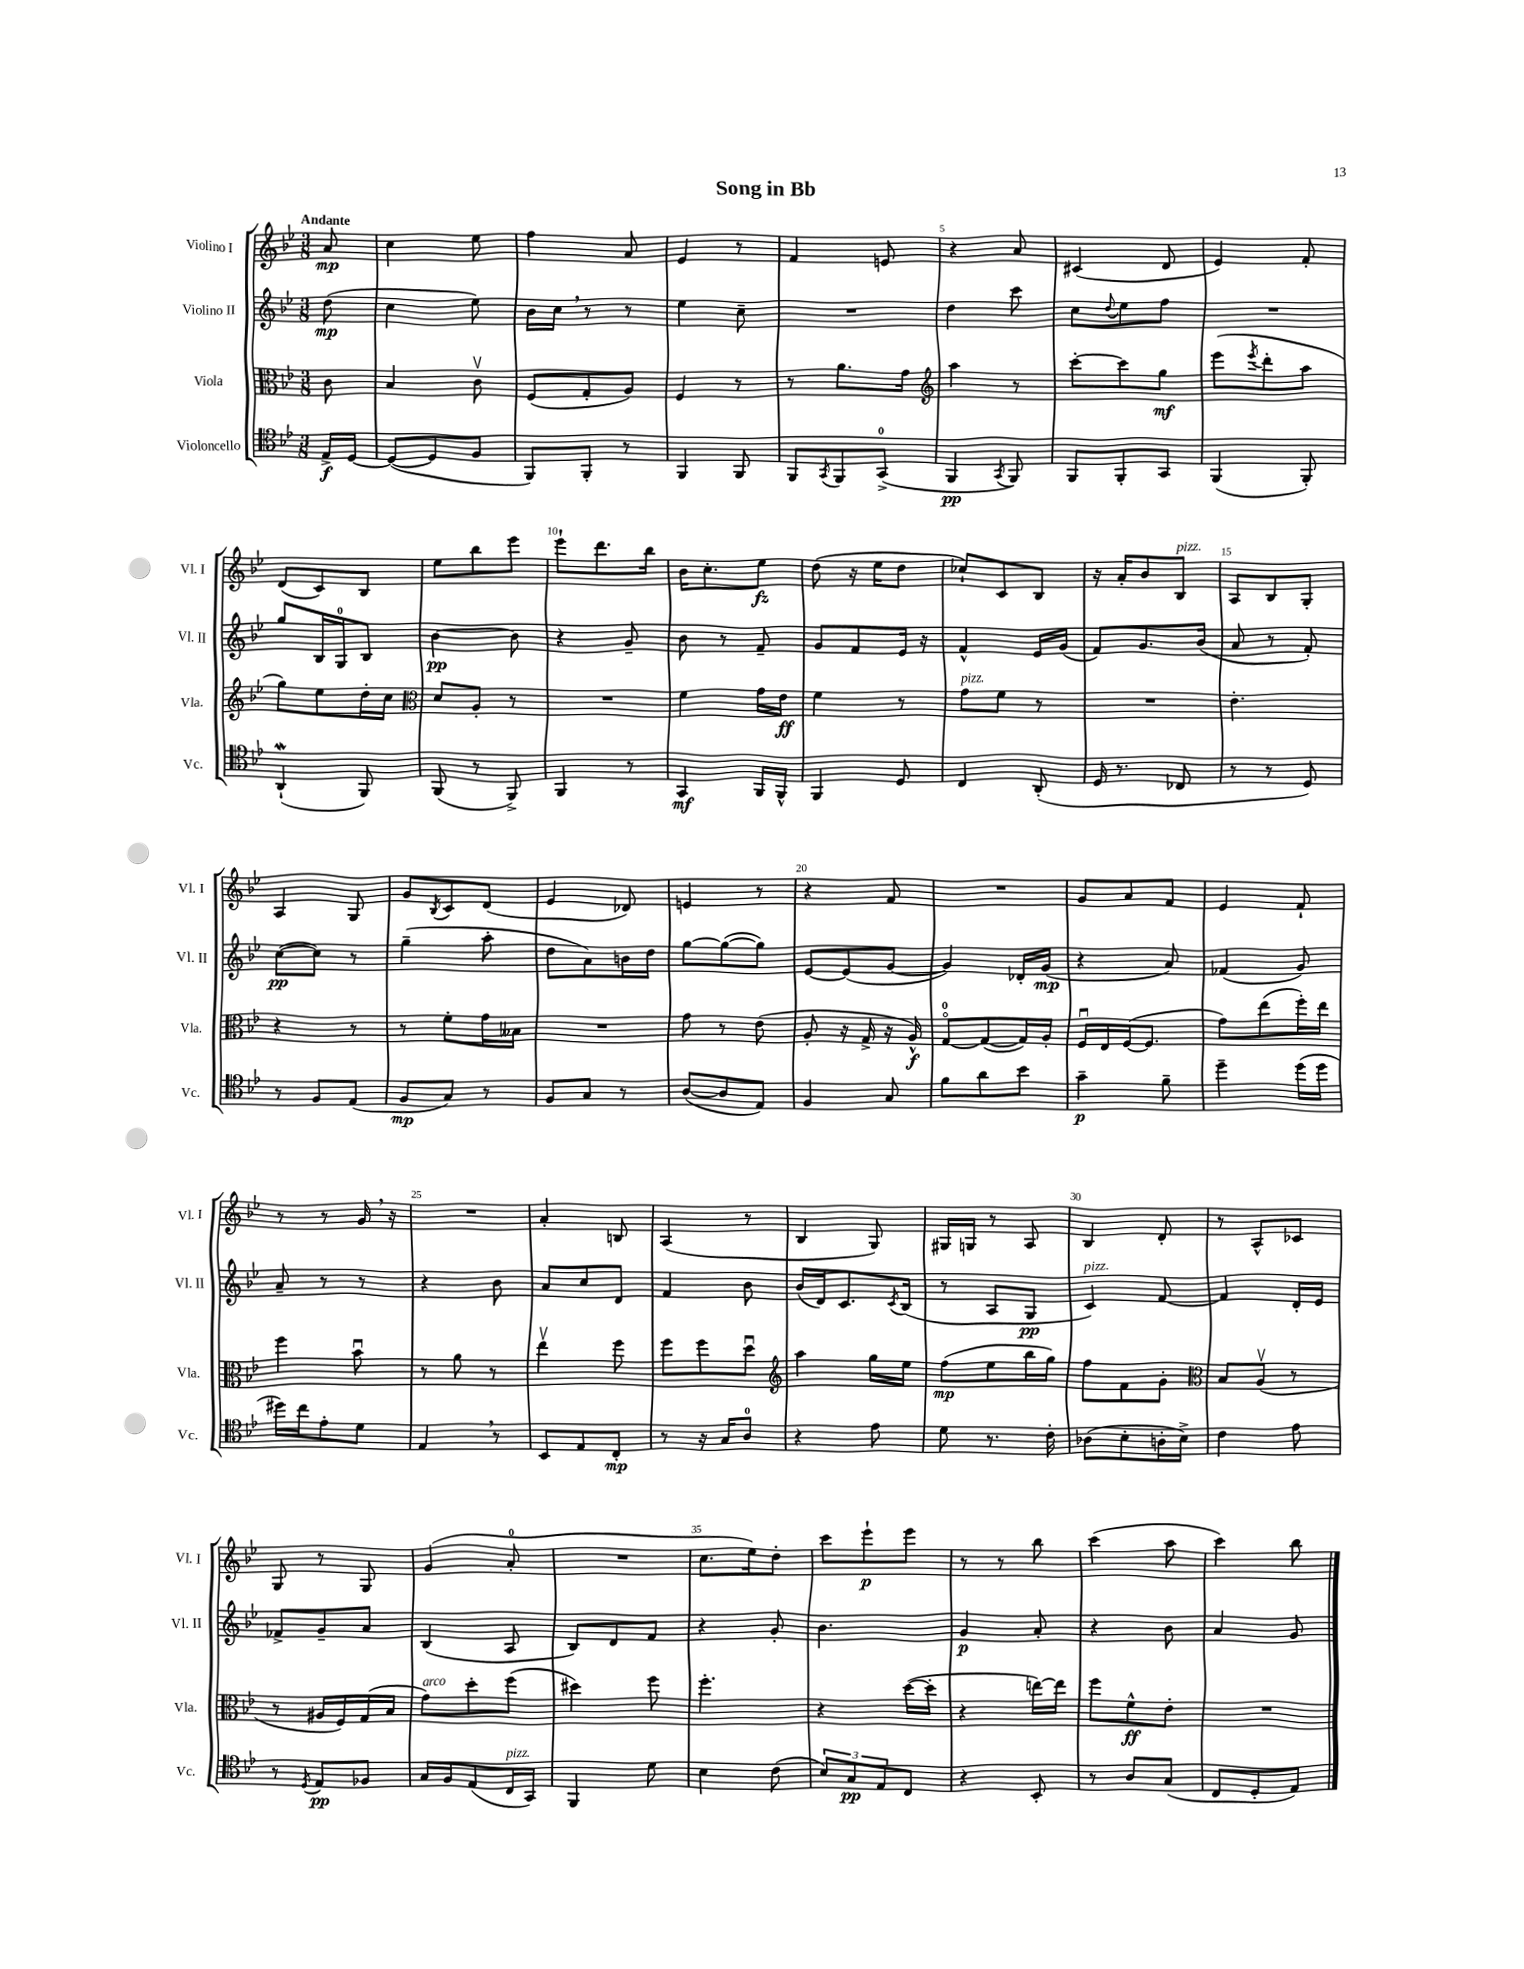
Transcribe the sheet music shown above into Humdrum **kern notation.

**kern	**dynam	**kern	**dynam	**kern	**dynam	**kern	**dynam
*part4	*part4	*part3	*part3	*part2	*part2	*part1	*part1
*staff4	*staff4	*staff3	*staff3	*staff2	*staff2	*staff1	*staff1
*I"Violoncello	*	*I"Viola	*	*I"Violino II	*	*I"Violino I	*
*I'Vc.	*	*I'Vla.	*	*I'Vl. II	*	*I'Vl. I	*
*clefC4	*	*clefC3	*	*clefG2	*	*clefG2	*
*k[b-e-]	*	*k[b-e-]	*	*k[b-e-]	*	*k[b-e-]	*
*M3/8	*	*M3/8	*	*M3/8	*	*M3/8	*
=	=	=	=	=	=	=	=
!	!	!	!	!	!	!LO:TX:a:B:t=Andante	!
16E-^/LL	f	8c\	.	(8dd\	mp	8a/	mp
[16D/JJ	.	.	.	.	.	.	.
=1	=1	=1	=1	=1	=1	=1	=1
(8D/L_	.	4B-/	.	4cc\	.	4cc\	.
8D/]	.	.	.	.	.	.	.
8F/J	.	8cv\	.	8ee-\)	.	8ee-\	.
=2	=2	=2	=2	=2	=2	=2	=2
8FF/L)	.	(8F/L	.	16b-\LL	.	4ff\	.
.	.	.	.	16cc,\JJ	.	.	.
8FF'/J	.	8G'/	.	8r	.	.	.
8r	.	8A/J)	.	8r	.	8a/	.
=3	=3	=3	=3	=3	=3	=3	=3
4FF/	.	4F/	.	4ee-\	.	4e-/	.
8FF/	.	8r	.	8cc~\	.	8r	.
=4	=4	=4	=4	=4	=4	=4	=4
8FF/L	.	8r	.	4.r	.	4f/	.
8qGG/	.	.	.	.	.	.	.
8FF/	.	8.a\L	.	.	.	.	.
(8GG^/J	.	.	.	.	.	8en/	.
.	.	16g\Jk	.	.	.	.	.
=5	=5	=5	=5	=5	=5	=5	=5
*	*	*clefG2	*	*	*	*	*
4FF/	pp	4aa\	.	4dd\	.	4r	.
8qGG/	.	.	.	.	.	.	.
8FF/)	.	8r	.	8ccc\	.	8a/	.
=6	=6	=6	=6	=6	=6	=6	=6
8FF/L	.	[8ccc'\L	.	8cc\L	.	(4c#X/	.
.	.	.	.	8qqdd/	.	.	.
8FF'/	.	8ccc\]	.	8ee-\	.	.	.
8GG/J	.	8gg\J	mf	8ff\J	.	8d/	.
=7	=7	=7	=7	=7	=7	=7	=7
(4FF/	.	(8eee-\L	.	4.r	.	4e-/)	.
.	.	8qeee-/	.	.	.	.	.
.	.	8ddd'\	.	.	.	.	.
8FF'/)	.	8aa\J	.	.	.	8f'/	.
!!LO:LB:g=z
=8	=8	=8	=8	=8	=8	=8	=8
(4AAW`/	.	8gg\L)	.	8gg/L	.	(8d/L	.
.	.	8ee-\	.	16B-/L	.	8c/)	.
.	.	.	.	16G/J	.	.	.
8FF/)	.	16dd'\L	.	8B-/J	.	8B-/J	.
.	.	16cc\JJ	.	.	.	.	.
=9	=9	=9	=9	=9	=9	=9	=9
*	*	*clefC3	*	*	*	*	*
(8FF/	.	8d/L	.	[4b-\	pp	8ee-\L	.
8r	.	8A'/J	.	.	.	8bb-\	.
8FF^/)	.	8r	.	8b-\]	.	8eee-\J	.
=10	=10	=10	=10	=10	=10	=10	=10
4FF/	.	4.r	.	4r	.	8eee-`\L	.
.	.	.	.	.	.	8.ddd\	.
8r	.	.	.	8g~/	.	.	.
.	.	.	.	.	.	16bb-\Jk	.
=11	=11	=11	=11	=11	=11	=11	=11
4GG/	mf	4f\	.	8b-\	.	16b-\KL	.
.	.	.	.	.	.	8.cc'\	.
.	.	.	.	8r	.	.	.
16FF/LL	.	16g\LL	.	8f~/	.	8ee-\J	fz
16FF^^/JJ	.	16e-\JJ	ff	.	.	.	.
=12	=12	=12	=12	=12	=12	=12	=12
4FF/	.	4f\	.	8g/L	.	(8dd\	.
.	.	.	.	8f/	.	16r	.
.	.	.	.	.	.	16ee-\KL	.
8D/	.	8r	.	16e-/Jk	.	8dd\J	.
.	.	.	.	16r	.	.	.
=13	=13	=13	=13	=13	=13	=13	=13
!	!	!LO:TX:a:i:t=pizz.	!	!	!	!	!
4C/	.	8g\L	.	4f^^/	.	8cc-X`/L)	.
.	.	8f\J	.	.	.	8c/	.
(8AA'/	.	8r	.	16e-/LL	.	8B-/J	.
.	.	.	.	(16g/JJ	.	.	.
=14	=14	=14	=14	=14	=14	=14	=14
16D/	.	4.r	.	8f/L)	.	16r	.
8.r	.	.	.	.	.	16a'/KL	.
.	.	.	.	8.g/	.	8b-/	.
!	!	!	!	!	!	!LO:TX:a:i:t=pizz.	!
8C-X/	.	.	.	.	.	8B-/J	.
.	.	.	.	(16b-/Jk	.	.	.
=15	=15	=15	=15	=15	=15	=15	=15
8r	.	4.e-'\	.	8a/	.	8A/L	.
8r	.	.	.	8r	.	8B-/	.
8D/)	.	.	.	8f'/)	.	8G'/J	.
!!LO:LB:g=z
=16	=16	=16	=16	=16	=16	=16	=16
8r	.	4r	.	([8cc\L	pp	4A/	.
8F/L	.	.	.	8cc\J])	.	.	.
(8E-/J	.	8r	.	8r	.	8G/	.
=17	=17	=17	=17	=17	=17	=17	=17
8F/L	mp	8r	.	(4gg~\	.	8g/L	.
.	.	.	.	.	.	8qB-/	.
8G/J)	.	8f'\L	.	.	.	8c/	.
8r	.	16g\L	.	8aa'\	.	(8d/J	.
.	.	16B--X\JJ	.	.	.	.	.
=18	=18	=18	=18	=18	=18	=18	=18
8F/L	.	4.r	.	8dd\L	.	4e-/	.
8G/J	.	.	.	8a\)	.	.	.
8r	.	.	.	16bn\L	.	8d-X/)	.
.	.	.	.	16dd\JJ	.	.	.
=19	=19	=19	=19	=19	=19	=19	=19
([8A/L	.	8g\	.	[8gg\L	.	4en/	.
8A/]	.	8r	.	(8gg\_	.	.	.
8E-/J)	.	(8e-\	.	8gg\J])	.	8r	.
=20	=20	=20	=20	=20	=20	=20	=20
4F/	.	8A'/	.	[8e-/L	.	4r	.
.	.	16r	.	(8e-/]	.	.	.
.	.	16G^/	.	.	.	.	.
8G/	.	16r	.	[8g/J	.	8f/	.
.	.	16A^^/)	f	.	.	.	.
=21	=21	=21	=21	=21	=21	=21	=21
8f\L	.	[8G/L	.	4g/])	.	4.r	.
8a\	.	(8G/_	.	.	.	.	.
8b-\J	.	16G/L])	.	16d-X'/LL	.	.	.
.	.	16A'/JJ	.	(16g/JJ	mp	.	.
=22	=22	=22	=22	=22	=22	=22	=22
4g~\	p	16Fu/LL	.	4r	.	8g/L	.
.	.	16E-/	.	.	.	.	.
.	.	([16F/J	.	.	.	8a/	.
.	.	8.F/J]	.	.	.	.	.
8f~\	.	.	.	8a/)	.	8f/J	.
=23	=23	=23	=23	=23	=23	=23	=23
4dd~\	.	8g\L)	.	(4f-X/	.	4e-/	.
.	.	(8ee-\	.	.	.	.	.
(16dd\LL	.	16ff'\L)	.	8g/)	.	8f`/	.
16dd\JJ	.	16ee-\JJ	.	.	.	.	.
!!LO:LB:g=z
=24	=24	=24	=24	=24	=24	=24	=24
16dd#X\LL)	.	4ff\	.	8a~/	.	8r	.
16cc\J	.	.	.	.	.	.	.
8e-'\	.	.	.	8r	.	8r	.
8d\J	.	8b-u\	.	8r	.	16g,/	.
.	.	.	.	.	.	16r	.
=25	=25	=25	=25	=25	=25	=25	=25
4E-,/	.	8r	.	4r	.	4.r	.
.	.	8a\	.	.	.	.	.
8r	.	8r	.	8b-\	.	.	.
=26	=26	=26	=26	=26	=26	=26	=26
8BB-/L	.	4ee-v\	.	8a/L	.	4a'/	.
8E-/	.	.	.	8cc/	.	.	.
8C'/J	mp	8ff\	.	8d/J	.	8Bn/	.
=27	=27	=27	=27	=27	=27	=27	=27
8r	.	8ff\L	.	4f/	.	(4A/	.
16r	.	8ff\	.	.	.	.	.
16G/KL	.	.	.	.	.	.	.
8A/J	.	8ddu\J	.	8b-\	.	8r	.
=28	=28	=28	=28	=28	=28	=28	=28
*	*	*clefG2	*	*	*	*	*
4r	.	4aa\	.	(16b-/LL	.	4B-/	.
.	.	.	.	16d/J)	.	.	.
.	.	.	.	8.c/	.	.	.
8e-\	.	16gg\LL	.	.	.	8G/)	.
.	.	.	.	8qc/	.	.	.
.	.	16ee-\JJ	.	(16B-/Jk	.	.	.
=29	=29	=29	=29	=29	=29	=29	=29
8d\	.	(8ff\L	mp	8r	.	16G#X/LL	.
.	.	.	.	.	.	16Gn/JJ	.
8.r	.	8ee-\	.	8A/L	.	8r	.
.	.	16bb-\L	.	8G/J	pp	8A/	.
16c'\	.	16gg\JJ)	.	.	.	.	.
=30	=30	=30	=30	=30	=30	=30	=30
!	!	!	!	!LO:TX:a:i:t=pizz.	!	!	!
(8A-X\L	.	8ff\L	.	4c/)	.	4B-/	.
8B-'\	.	8f\	.	.	.	.	.
16An'\L	.	8g'\J	.	[8f/	.	8d'/	.
16B-^\JJ)	.	.	.	.	.	.	.
=31	=31	=31	=31	=31	=31	=31	=31
*	*	*clefC3	*	*	*	*	*
4c\	.	8B-/L	.	4f/]	.	8r	.
.	.	(8Av/J	.	.	.	8A^^/L	.
8e-\	.	8r	.	16d'/LL	.	8c-X/J	.
.	.	.	.	16e-/JJ	.	.	.
!!LO:LB:g=z
=32	=32	=32	=32	=32	=32	=32	=32
8r	.	8r	.	8f-X^/L	.	8G/	.
8qD/	.	.	.	.	.	.	.
8E-/L	pp	16A#X/LL	.	8g~/	.	8r	.
.	.	16F/)	.	.	.	.	.
8F-X/J	.	(16G/	.	8a/J	.	8G/	.
.	.	16B-/JJ	.	.	.	.	.
=33	=33	=33	=33	=33	=33	=33	=33
!	!	!LO:TX:a:i:t=arco	!	!	!	!	!
16G/LL	.	8g\L)	.	(4B-/	.	(4g/	.
16F/J	.	.	.	.	.	.	.
(8E-/	.	8dd'\	.	.	.	.	.
!LO:TX:a:i:t=pizz.	!	!	!	!	!	!	!
16C/L	.	(8ff\J	.	8A/	.	8a'/	.
16GG/JJ)	.	.	.	.	.	.	.
=34	=34	=34	=34	=34	=34	=34	=34
4FF/	.	4dd#X\)	.	8B-/L)	.	4.r	.
.	.	.	.	8d/	.	.	.
8d\	.	8ff\	.	8f/J	.	.	.
=35	=35	=35	=35	=35	=35	=35	=35
4B-\	.	4.ff'\	.	4r	.	8.cc\L	.
.	.	.	.	.	.	16ee-\k)	.
(8c\	.	.	.	8g'/	.	8dd'\J	.
=36	=36	=36	=36	=36	=36	=36	=36
12B-/L)	.	4r	.	4.b-\	.	8ccc\L	.
12G/	pp	.	.	.	.	.	.
.	.	.	.	.	.	8eee-`\	p
12E-/	.	.	.	.	.	.	.
8C/J	.	([16dd\LL	.	.	.	8eee-\J	.
.	.	16dd'\JJ]	.	.	.	.	.
=37	=37	=37	=37	=37	=37	=37	=37
4r	.	4r	.	4g/	p	8r	.
.	.	.	.	.	.	8r	.
8BB-'/	.	[16een\LL)	.	8a'/	.	8bb-\	.
.	.	16ee\JJ]	.	.	.	.	.
=38	=38	=38	=38	=38	=38	=38	=38
8r	.	8ff\L	.	4r	.	(4ccc\	.
8A/L	.	8f^^\	ff	.	.	.	.
(8G/J	.	8e-'\J	.	8b-\	.	8aa\	.
=39	=39	=39	=39	=39	=39	=39	=39
8C/L	.	4.r	.	4a/	.	4ccc\)	.
8D'/	.	.	.	.	.	.	.
8E-/J)	.	.	.	8g/	.	8bb-\	.
==	==	==	==	==	==	==	==
*-	*-	*-	*-	*-	*-	*-	*-
